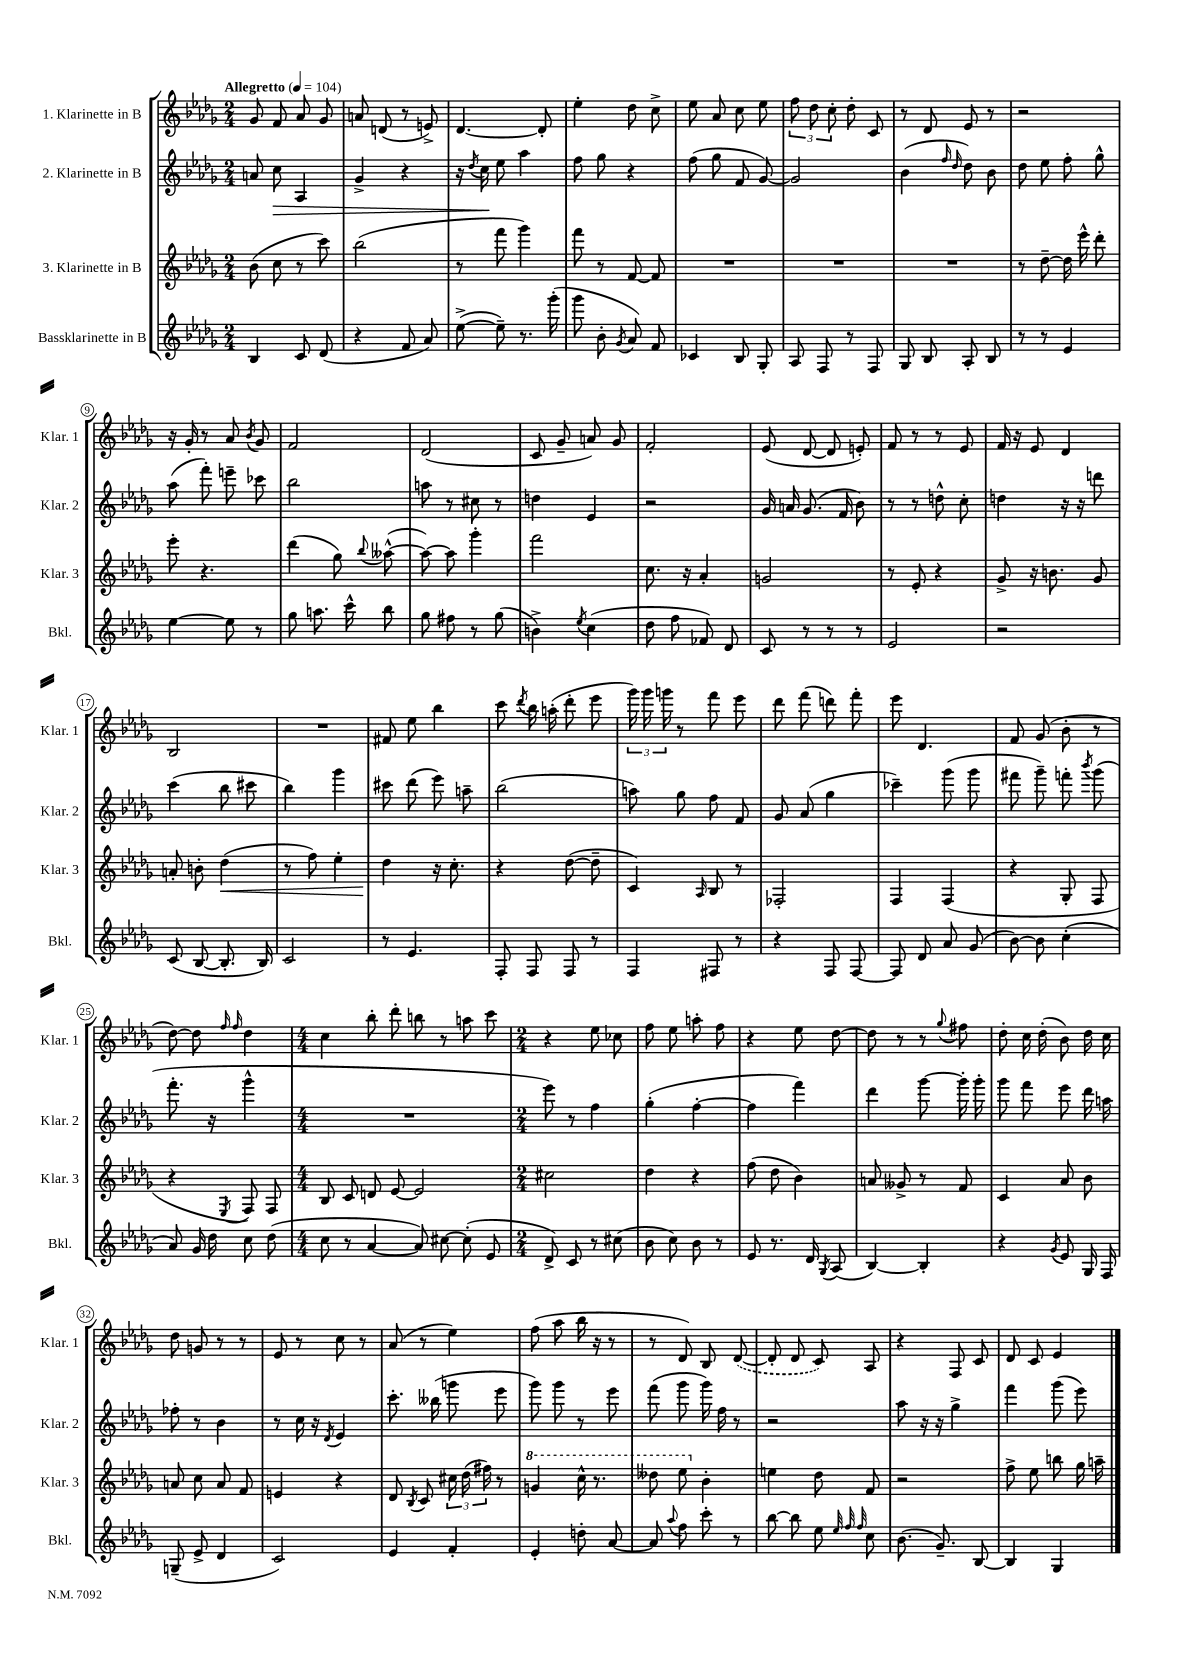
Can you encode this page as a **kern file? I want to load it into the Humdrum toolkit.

**kern	**kern	**kern	**kern
*staff4	*staff3	*staff2	*staff1
*clefG2	*clefG2	*clefG2	*clefG2
*k[b-e-a-d-g-]	*k[b-e-a-d-g-]	*k[b-e-a-d-g-]	*k[b-e-a-d-g-]
*M2/4	*M2/4	*M2/4	*M2/4
*MM104	*MM104	*MM104	*MM104
4B-	(8b-	8a	8g-
.	8cc	8cc	8f
8c	8r	4A-	8a-
(8d-	8ccc)	.	8g-
=	=	=	=
4r	(2bb-	4g-^	8a
.	.	.	(8d
8f	.	4r	8r
8a-)	.	.	8e^)
=	=	=	=
([8ee-^	8r	16r	[4.d-
.	.	8qdd-	.
.	.	16cc	.
8ee-~])	8fff	8ee-	.
8.r	4ggg-)	4aa-	.
.	.	.	8d-']
(16ggg-'	.	.	.
=	=	=	=
8ggg-	8fff	8ff	4ee-'
8b-'	8r	8gg-	.
8qg-	.	.	.
8a-)	[8f	4r	8dd-
8f	8f]	.	8cc^
=	=	=	=
4c-	2r	(8ff	8ee-
.	.	8gg-	8a-
8B-	.	8f	8cc
8G-'	.	[8g-)	8ee-
=	=	=	=
8A-	2r	2g-]	12ff
.	.	.	12dd-
8F	.	.	.
.	.	.	12cc'
8r	.	.	8dd-'
8F	.	.	8c
=	=	=	=
8G-	2r	(4b-	8r
8B-	.	.	8d-
.	.	16qqff	.
.	.	16qqdd-	.
8A-'	.	8dd-)	8e-
8B-	.	8b-	8r
=	=	=	=
8r	8r	8dd-	2r
8r	[8dd-~	8ee-	.
4e-	16dd-]	8ff'	.
.	16eee-^^	.	.
.	8ddd-'	8gg-^^	.
=	=	=	=
[4ee-	8eee-'	(8aa-	16r
.	.	.	16g-'
.	4.r	8fff')	8r
8ee-]	.	8eee~	8a-
.	.	.	8qb-
8r	.	8ccc-	8g-
=	=	=	=
8gg-	(4ddd-	2bb-	2f
8.aa	.	.	.
.	8gg-)	.	.
16ccc^^	.	.	.
.	8qqbb-	.	.
8bb-	([8aa--^^	.	.
=	=	=	=
8gg-	8aa--_)	8aa	(2d-
8ff#	8aa--]	8r	.
8r	4ggg-'	8cc#	.
(8gg-	.	8r	.
=	=	=	=
4b^)	2fff	4dd	8c
.	.	.	8g-~
8qee-	.	.	.
(4cc	.	4e-	8a)
.	.	.	8g-
=	=	=	=
8dd-	8.cc	2r	2f'
8ff	.	.	.
.	16r	.	.
8f-)	4a-'	.	.
8d-	.	.	.
=	=	=	=
8c	2g	16g-	(8e-
.	.	16a	.
8r	.	(8.g-	[8d-
8r	.	.	8d-]
.	.	16f	.
8r	.	8b-)	8e')
=	=	=	=
2e-	8r	8r	8f
.	8e-'	8r	8r
.	4r	8dd^^	8r
.	.	8cc'	8e-
=	=	=	=
2r	8g-^	4dd	16f
.	.	.	16r
.	16r	.	8e-
.	8.b	.	.
.	.	16r	4d-
.	.	16r	.
.	8g-	8ddd	.
=	=	=	=
(8c	8a'	(4ccc	2B-
[8B-	8b'	.	.
8.B-']	(4dd-	8bb-	.
.	.	8ccc#	.
16B-)	.	.	.
=	=	=	=
2c	8r	4bb-)	2r
.	8ff)	.	.
.	4ee-'	4ggg-	.
=	=	=	=
8r	4dd-	8ccc#	8f#
4.e-	.	(8ddd-	8ee-
.	16r	8eee-)	4bb-
.	8.cc'	.	.
.	.	8aa~	.
=	=	=	=
8F'	4r	(2bb-	8ccc
.	.	.	8qddd-
8F	.	.	16bb-
.	.	.	(16aa'
8F	([8dd-	.	8ddd-'
8r	8dd-~]	.	8eee-
=	=	=	=
4F	4c)	8aa)	24ggg-)
.	.	.	24ggg-
.	.	.	24ggg
.	.	8gg-	8r
.	16qqA-	.	.
8F#	8B-	8ff	8fff
8r	8r	8f	8eee-
=	=	=	=
4r	2F-'	8g-	8ddd-
.	.	(8a-	(8fff
8F	.	4gg-	8ddd)
[8F	.	.	8fff'
=	=	=	=
8F]	4F	4ccc-~)	8eee-
8d-	.	.	4.d-
8a-	(4F	(8ggg-	.
(8g-	.	8ggg-	.
=	=	=	=
[8b-)	4r	8fff#	8f
8b-]	.	8ggg-~)	(8g-
(4cc'	8G-'	8fff'	8b-'
.	.	8qbbb-	.
.	8F	(8ggg-	8r
=	=	=	=
8a-)	4r	8.fff'	[8dd-)
16g-	.	.	8dd-]
16dd-	.	16r	.
.	.	.	16qqff
.	8qE-	.	16qqff
8cc	8F)	4ggg-^^	4dd-
(8dd-	8F	.	.
=	=	=	=
*M4/4	*M4/4	*M4/4	*M4/4
8cc	8B-	1r	4cc
8r	8c	.	.
[4a-	8d	.	8bb-'
.	[8e-	.	8ddd-'
8a-])	2e-]	.	8bb
[8cc#	.	.	8r
(8cc#']	.	.	8aa
8e-	.	.	8ccc
=	=	=	=
*M2/4	*M2/4	*M2/4	*M2/4
8d-^)	2cc#	8eee-)	4r
8c	.	8r	.
8r	.	4ff	8ee-
(8cc#	.	.	8cc-
=	=	=	=
8b-	4dd-	(4gg-'	8ff
8cc)	.	.	8ee-
8b-	4r	[4ff'	8aa'
8r	.	.	8ff
=	=	=	=
8e-	(8ff	4ff]	4r
8.r	8dd-	.	.
.	4b-)	4fff)	8ee-
16d-	.	.	.
8qG-	.	.	.
(8A-	.	.	[8dd-
=	=	=	=
[4B-)	8a	4ddd-	8dd-]
.	8g--^	.	8r
4B-']	8r	[8ggg-	8r
.	.	.	8qqgg-
.	8f	16ggg-']	8ff#
.	.	16ggg-'	.
=	=	=	=
4r	4c	8ggg-	8dd-'
.	.	8fff	16cc
.	.	.	(16dd-'
8qg-	.	.	.
8e-	8a-	8eee-	8b-)
16G-	8b-	16ddd-	16dd-
16F	.	16aa	16cc
=	=	=	=
(8G~	8a	8ff-'	8dd-
8e-^	8cc	8r	8g
4d-	8a	4b-	8r
.	8f	.	8r
=	=	=	=
2c)	4e	8r	8e-
.	.	16cc	8r
.	.	16r	.
.	.	8qd-	.
.	4r	4e-	8cc
.	.	.	8r
=	=	=	=
4e-	8d-	8.ccc'	(8a-
.	8qB-	.	.
.	8c	.	8r
.	.	(16bb--	.
4f'	24cc#	8ggg	4ee-)
.	(24dd-	.	.
.	24ff#)	.	.
.	8r	8eee-	.
=	=	=	=
4e-'	4gg	8ggg-)	(8ff
.	.	8ggg-	8aa-
8dd'	16ccc^^	8r	16bb-
.	8.r	.	16r
[8a-	.	8eee-	8r
=	=	=	=
8a-]	8ddd--	(8fff	8r
8qqaa-	.	.	.
8ff	8eee-	8ggg-	8d-)
8ccc'	4b-'	16ggg-)	8B-
.	.	16ff	.
8r	.	8r	([8d-
=	=	=	=
[8bb-	4ee	2r	8d-']
8bb-]	.	.	8d-
8ee-	8dd-	.	8c)
32qqee-	.	.	.
32qqff	.	.	.
32qqff	.	.	.
8cc	8f	.	8A-
=	=	=	=
(8.b-	2r	8aa-	4r
.	.	16r	.
8.g-~)	.	16r	.
.	.	4gg-^	8F
[8B-	.	.	8c
=	=	=	=
4B-]	8ff^	4fff	8d-
.	8ee-	.	8c
4G-	8bb	(8ggg-	4e-
.	16gg-	8eee-)	.
.	16aa~	.	.
==	==	==	==
*-	*-	*-	*-
